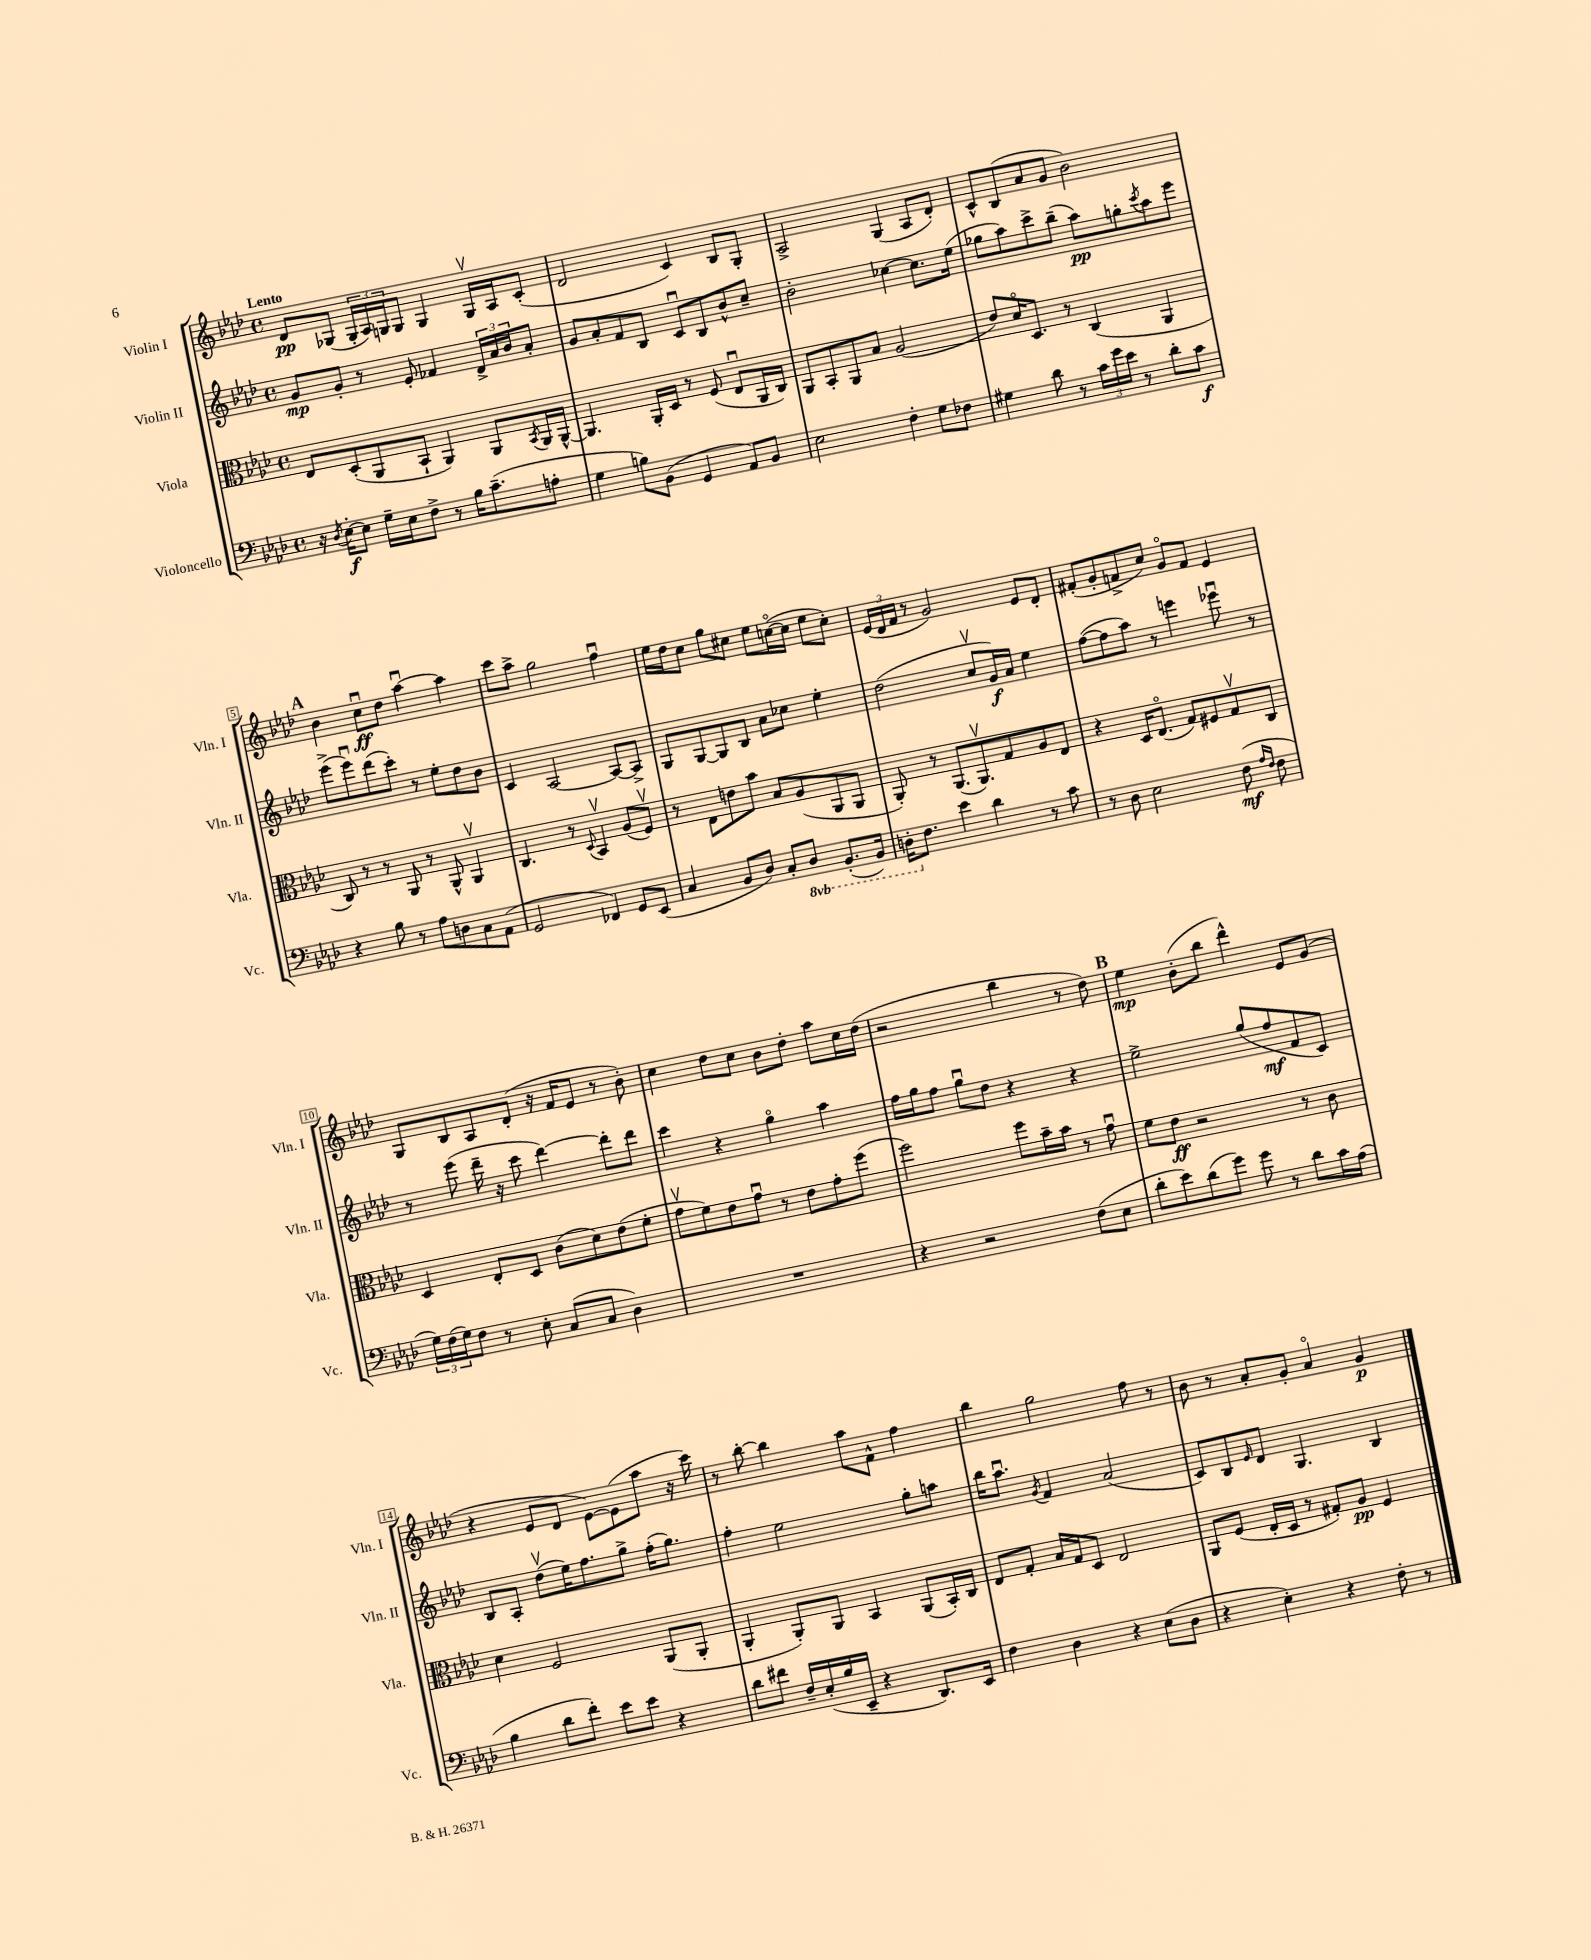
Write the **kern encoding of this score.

**kern	**kern	**kern	**kern
*staff4	*staff3	*staff2	*staff1
*clefF4	*clefC3	*clefG2	*clefG2
*k[b-e-a-d-]	*k[b-e-a-d-]	*k[b-e-a-d-]	*k[b-e-a-d-]
*M4/4	*M4/4	*M4/4	*M4/4
*met(c)	*met(c)	*met(c)	*met(c)
16r	8E-	8g	8d-
8qD-	.	.	.
[16E-'	.	.	.
8E-]	(8D-'	8g'	(8G-
16G~	8AA-	8r	24G-'
.	.	.	24A-)
16E-	.	.	.
.	.	.	24G
8F^	8BB-`	8e-'	8G
8r	4AA-)	4f-	4G
16B-	.	.	.
(8.c~	.	.	.
.	8AA-	24d-^	16Gv
.	.	24a-	.
.	.	.	16A-
.	.	24b-	.
.	8qBB-	.	.
8A'	16AA-	8a-'	(8c'
.	[16AA-^^	.	.
=	=	=	=
4G	4.AA-]	8g	2d-
.	.	8a-'	.
8B)	.	8f	.
(8BB-	16AA-'	8B-	.
.	16D-	.	.
4GG	8r	8cu	4c)
.	(8F	8B-	.
8AA-)	8E-u	8b-^^	8B-
8BB-	16AA-	8cc~	8G'
.	16C)	.	.
=	=	=	=
2E-	8AA-	2b-'	2A-^
.	8BB-'	.	.
.	8AA-	.	.
.	8B-	.	.
4F'	(2A-	[4cc-	(4G
8G	.	8.cc-]	8A-
8F-	.	.	8d-')
.	.	(16ee-	.
=	=	=	=
4G#	8e-)	8gg-	8c^^
.	16d-o	8aa-)	(8B-
.	8.D-	.	.
8d-	.	8ccc^	8a-
8r	8r	(8bb-~	8g
24c	(4C	8aa-)	2b-)
24g	.	.	.
24e-	.	.	.
8r	.	8gg'	.
.	.	8qccc	.
8d-'	4AA-	8aa-	.
8c	.	8eee-	.
=	=	=	=
4r	8C)	(8eee-^	4b-
.	8r	8eee-u)	.
8B-	8r	(8ddd-	8ccu
8r	8AA-	8ccc')	8dd-
8A-	8r	8r	[4aa-u
8D	8AA-^^	8ee-'	.
8C	4AA-v	8dd-	4aa-]
(8AA-	.	8b-	.
=	=	=	=
2GG	4.C	4c	8ccc
.	.	.	8aa-^
.	.	[2A-	2gg
.	8r	.	.
.	8qqD-	.	.
4FF-)	4BB-v	.	.
8GG	(8A-	8A-_	4ffu
(8EE-	8Fv)	8A-^]	.
=	=	=	=
4C	8r	8G	16ee-
.	.	.	16dd-
.	8E-	[8G	8cc
8BB-	8e	8G]	8gg
8D-)	8b-	8B-	8cc#
8C'	8B-	8a-	8ee-
8DD-	(8A-	8cc-	([16cco
.	.	.	16cc]
(8.BBB-'	8AA-	4ee-'	8ee-
.	8AA-	.	8cc')
16BBB-)	.	.	.
=	=	=	=
16DD'	8AA-')	(2dd-	(24e-
.	.	.	24d-
8.F	.	.	.
.	.	.	24f
.	8r	.	8r
4e-	(8.AA-	.	2g)
.	8.AA-v)	.	.
4d-	.	8ccv	.
.	8G	16g)	.
.	.	16a-	.
8r	8A-	4ee-	8e-
8c	8E-	.	8d-'
=	=	=	=
8r	4r	([8ff	(8f#'
8D-	.	8ff]	8g'
2E-	16D-	8aa-)	8f^
.	(8.E-o	.	.
.	.	8r	8cc)
.	8G)	4eee	8go
.	8F#	.	8f
(8F	8Gv	8eee-u	4e-
16qqA-	.	.	.
16qqF	.	.	.
8F	8C	8r	.
=	=	=	=
24G)	4D-	8r	8G
(24F	.	.	.
24G)	.	.	.
8F	.	(8eee-	8B-
8r	8E-'	16ddd-~	8A-
.	.	16r	.
8E-'	8D-	8ccc	(8d-'
(8C	(8c	[4ddd-)	16r
.	.	.	16f
8C	8d-)	.	8e-
4D-)	(8e-	8ddd-']	8r
.	8f'	8ddd-	8b-')
=	=	=	=
1r	8gv	4ccc	4cc
.	8f)	.	.
.	8e-	4r	8dd-
.	8gu	.	8cc
.	8r	4ggo	8b-
.	8e-	.	8dd-'
.	8g'	4aa-	8aa-
.	(8ff	.	16cc
.	.	.	(16dd-
=	=	=	=
4r	2ff)	16ff	2r
.	.	16gg	.
.	.	8ff	.
2r	.	8ggu	.
.	.	8dd-	.
.	8ff	4r	4bb-
.	16b-~	.	.
.	16b-	.	.
(8F	8r	4r	8r
8E-	8gu	.	8dd-)
=	=	=	=
8d-'	8f	2ee-^	4ee-
8e-)	8e-	.	.
(8d-	2r	.	(8b-'
8g)	.	.	8bb-
8g	.	(8gg	4ddd-^^)
8r	.	8ff	.
8d-	8r	8f	8e-
16c	8c	8c)	(8g
(16A-	.	.	.
=	=	=	=
4B-	4d-	8B-	4r
.	.	8A-'	.
8d-	2F	(8dd-v	8e-
8f')	.	16ee-)	8d-
.	.	8.ff	.
8e-	.	.	[8e-)
8e-	.	8gg^	(8e-]
4r	(8AA-	(16ff'	8aa-
.	.	8.gg)	.
.	8AA-'	.	16r
.	.	.	16ccc)
=	=	=	=
8d-	4AA-'	4ff'	8r
8f#	.	.	[8bb-'
16F~	8AA-')	2ee-	4bb-]
(16E-'	.	.	.
16B-	8AA-	.	.
16EE-~	.	.	.
4r	4BB-	.	8aa-
.	.	.	8f^^
8.DD-)	(8AA-	8gg'	4ff
.	16BB-')	8aa	.
16EE-	16C	.	.
=	=	=	=
4F	8E-	16bb-	4bb-
.	.	8.aa-u	.
.	8G'	.	.
.	.	8qg	.
4D-	16B-	4f	2gg
.	16G	.	.
.	8D-	.	.
4r	2E-	(2a-	.
(8E-	.	.	8ff
8D-	.	.	8r
=	=	=	=
4r	8AA-	8c)	8b-
.	(8F	8B-	8r
.	.	16qqe-	.
4E-')	16E-'	8d-	8a-'
.	16D-	.	.
.	8r	4.G	8g'
4r	8G#')	.	4a-o
.	8A-	.	.
8F'	4F	4B-	4g
8r	.	.	.
==	==	==	==
*-	*-	*-	*-
